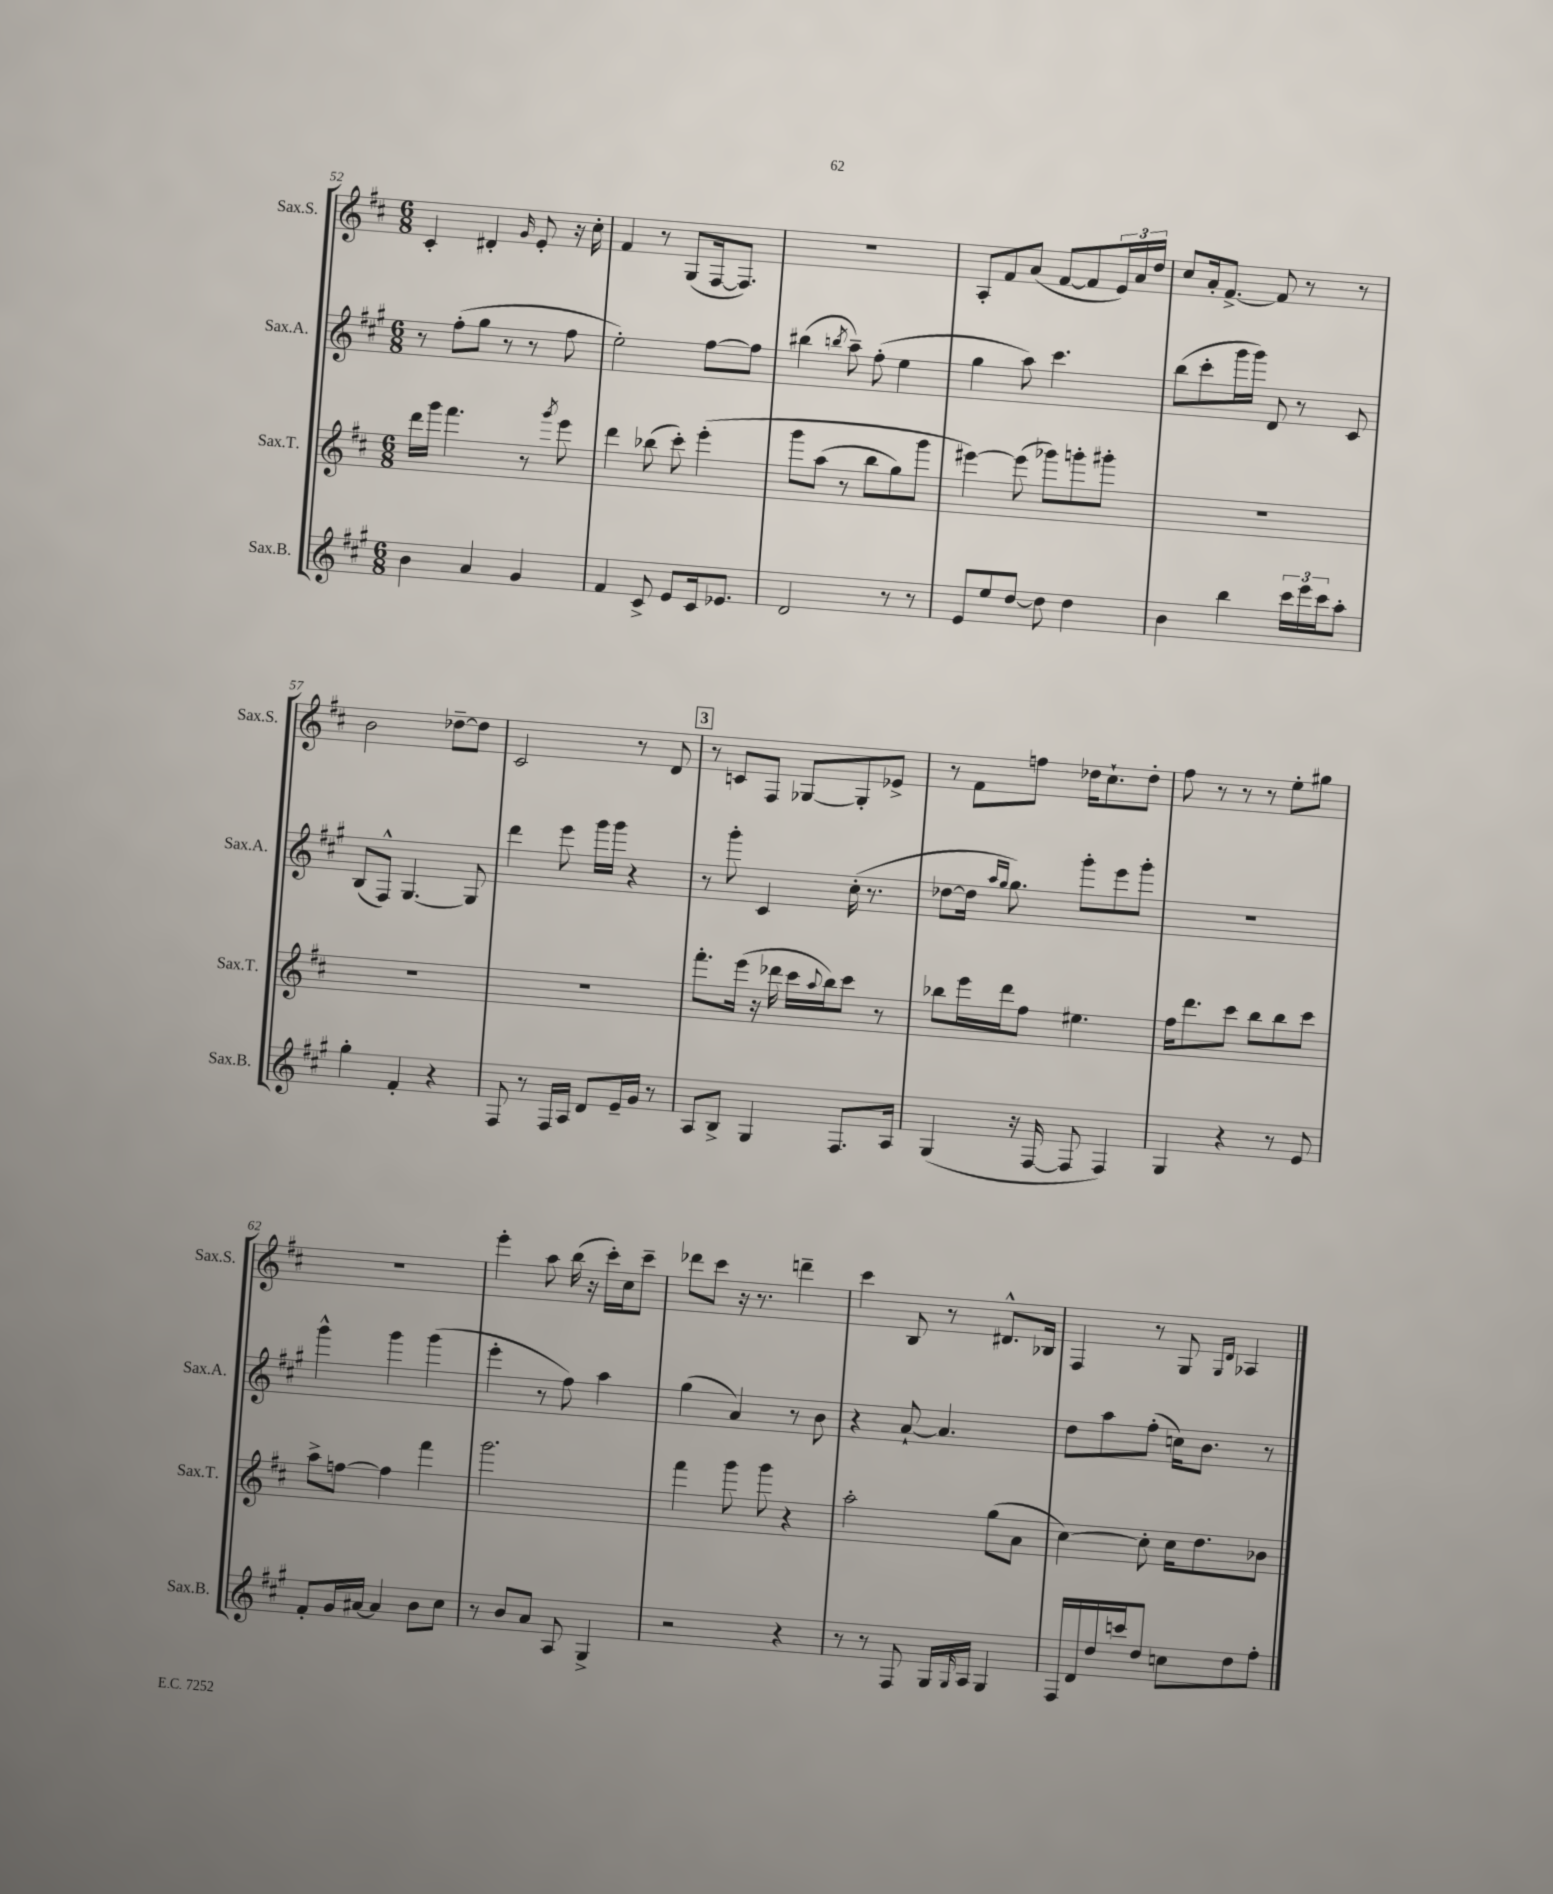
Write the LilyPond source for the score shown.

<<
\new StaffGroup <<
\new Staff = "s0" \with { instrumentName = "Sax.S." shortInstrumentName = "Sax.S." } {
    \clef treble \key d \major \numericTimeSignature \time 6/8
    cis'4-. dis'4-. \grace { g'16 } e'8-. r16 cis''16-. |
    fis'4 r8 g8( fis16~ fis8.) |
    R2. |
    a8-. fis'8 a'8( fis'8~ fis'8 \tuplet 3/2 { e'16) a'16 d''16 } |
    cis''8 a'16-. fis'8.~-> fis'8 r8 r8 |
    b'2 des''8~-- des''8 |
    cis'2 r8 d'8 |
    \mark \markup { \box "3" } r8 c'8 fis8 ges8~ ges8-. ees'8-> |
    r8 fis'8 f''8 des''16 cis''8.-! des''8-. |
    fis''8 r8 r8 r8 e''8-. gis''8 |
    r2. |
    e'''4-. a''8 b''16( r16 cis'''16-.) cis''16 cis'''8-- |
    des'''8 cis'''8 r16 r8. d'''4-- |
    cis'''4 b8 r8 dis'8.-^ bes16 |
    fis4 r8 g8 \grace { g16 d'16 } aes4 \bar "|." |
}
\new Staff = "s1" \with { instrumentName = "Sax.A." shortInstrumentName = "Sax.A." } {
    \clef treble \key a \major \numericTimeSignature \time 6/8
    r8 fis''8-.( gis''8 r8 r8 fis''8 |
    e''2-.) fis''8~ fis''8 |
    bis''4( \acciaccatura { b''8 } a''8--) fis''8-.( e''4 |
    gis''4 a''8) cis'''4. |
    b''8( cis'''8-. gis'''16 gis'''16) d'8 r8 cis'8 |
    b8( fis8-^) gis4.~ gis8 |
    d'''4 e'''8 gis'''16 gis'''16 r4 |
    \mark \markup { \box "3" } r8 gis'''8-. cis'4 cis''16-.( r8. |
    des''8~ des''16 \grace { a''16 gis''16 } gis''8.) gis'''8-. e'''8 gis'''8-. |
    R2. |
    gis'''4-^ gis'''4 gis'''4( |
    e'''4-. r8 fis''8) a''4 |
    gis''4( a'4) r8 b'8 |
    r4 a'8~-! a'4. |
    d''8 a''8 fis''8-.( c''16) b'8. r8 \bar "|." |
}
\new Staff = "s2" \with { instrumentName = "Sax.T." shortInstrumentName = "Sax.T." } {
    \clef treble \key d \major \numericTimeSignature \time 6/8
    d'''16 g'''16 fis'''4. r8 \acciaccatura { g'''8 } e'''8 |
    d'''4 bes''8( cis'''8-.) e'''4-.\( |
    g'''8 a''8( r8 b''8 g''8) g'''8 |
    eis'''4~\) eis'''8( ges'''8) g'''8-. gis'''8-. |
    R2. |
    R2. |
    R2. |
    \mark \markup { \box "3" } fis'''8.-. e'''16( r16 des'''16 cis'''16 \appoggiatura { a''8 } b''16) cis'''8 r8 |
    bes''8 e'''16 d'''16 fis''8 eis''4. |
    fis''16 d'''8. cis'''8 b''8 b''8 cis'''8 |
    a''8-> f''8~ f''4 fis'''4 |
    g'''2. |
    fis'''4 g'''8 g'''8 r4 |
    a''2-. g''8( a'8 |
    cis''4~) cis''8-. cis''16 d''8. bes'8 \bar "|." |
}
\new Staff = "s3" \with { instrumentName = "Sax.B." shortInstrumentName = "Sax.B." } {
    \clef treble \key a \major \numericTimeSignature \time 6/8
    b'4 a'4 gis'4 |
    fis'4 cis'8-> e'8 cis'16 ees'8. |
    d'2 r8 r8 |
    e'8 e''8 d''8~ d''8 d''4 |
    b'4 b''4 \tuplet 3/2 { cis'''16 e'''16 cis'''16 } a''8-. |
    gis''4-. fis'4-. r4 |
    fis8 r8 fis16 a16 d'8 e'16-- gis'16 r8 |
    \mark \markup { \box "3" } a8 b8-> gis4 fis8. a16 |
    gis4( r16 fis16~ fis8 fis4) |
    gis4 r4 r8 e'8 |
    fis'8-. gis'16 ais'16~ ais'4 b'8 cis''8 |
    r8 b'8 a'8 a8 gis4-> |
    r2 r4 |
    r8 r8 fis8 gis16 \grace { gis16 } a16 gis4 |
    fis16 d'16 d''16 c'''16 d''8 c''8 d''8 fis''8-. \bar "|." |
}
>>
>>
\layout { \context { \Score currentBarNumber = #52 } }
